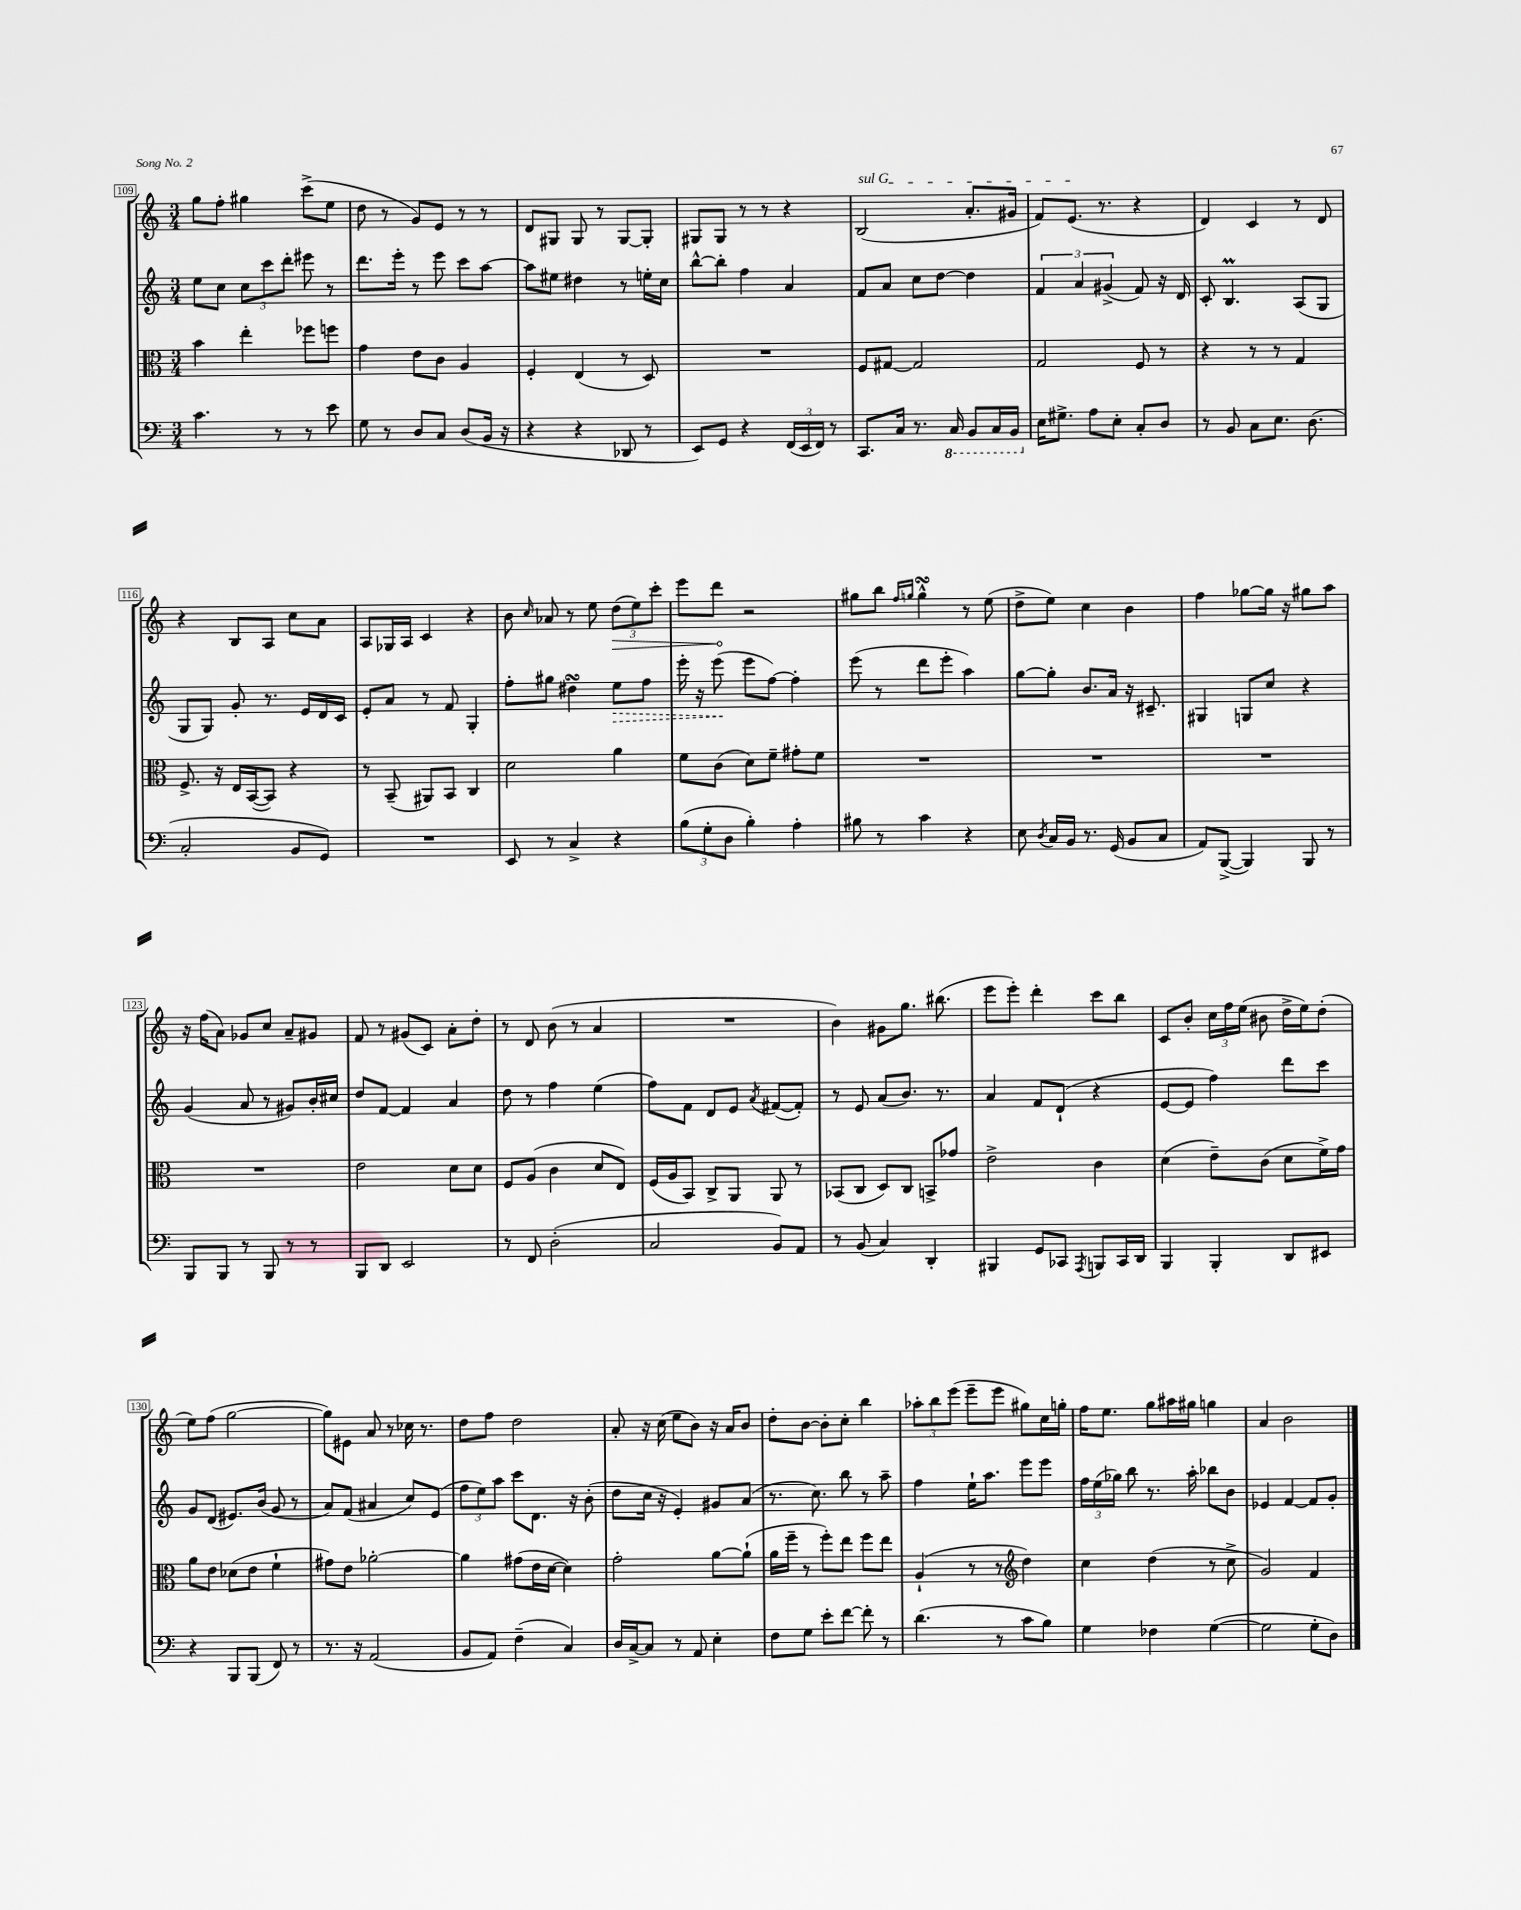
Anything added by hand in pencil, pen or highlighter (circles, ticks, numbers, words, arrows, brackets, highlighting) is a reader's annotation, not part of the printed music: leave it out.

**kern	**kern	**kern	**dynam	**kern	**dynam
*part4	*part3	*part2	*part2	*part1	*part1
*staff4	*staff3	*staff2	*staff2	*staff1	*staff1
*clefF4	*clefC3	*clefG2	*	*clefG2	*
*k[]	*k[]	*k[]	*	*k[]	*
*M3/4	*M3/4	*M3/4	*	*M3/4	*
=109	=109	=109	=109	=109	=109
4.c\	4b\	8ee\L	.	8gg\L	.
.	.	8cc\J	.	8ff'\J	.
.	4ee'\	12cc\L	.	4gg#X\	.
.	.	12ccc\	.	.	.
8r	.	.	.	.	.
.	.	12ddd'\J	.	.	.
8r	8ff-X\L	8eee#X\	.	(8ccc^\L	.
8e\	8ffn\J	8r	.	8ee\J	.
=110	=110	=110	=110	=110	=110
8G\	4g\	8.ddd\L	.	8dd\	.
8r	.	.	.	8r	.
.	.	16eee'\Jk	.	.	.
8D/L	8e\L	8r	.	8g/L)	.
8C/J	8c\J	8eee\	.	8e/J	.
(8D/L	4A/	8ccc\L	.	8r	.
16BB/Jk	.	[8aa\J	.	8r	.
16r	.	.	.	.	.
=111	=111	=111	=111	=111	=111
4r	4F'/	8aa\L]	.	8d/L	.
.	.	8ee#X\J	.	8G#X/J	.
4r	(4E/	4dd#X\	.	8G#/	.
.	.	.	.	8r	.
8DD-X/	8r	8r	.	[8G#/L	.
8r	8D/)	16een'\LL	.	8G#'/J]	.
.	.	16cc\JJ	.	.	.
=112	=112	=112	=112	=112	=112
8EE/L)	2.r	[8bb^^\L	.	8G#X/L	.
8GG/J	.	8bb'\J]	.	8G#/J	.
4r	.	4ff\	.	8r	.
.	.	.	.	8r	.
(24FF/LL	.	4a/	.	4r	.
24EE/	.	.	.	.	.
24FF/JJ)	.	.	.	.	.
8r	.	.	.	.	.
=113	=113	=113	=113	=113	=113
!	!	!	!	!LO:TX:a:i:t=sul G	!
8.CC/L	8F/L	8f/L	.	(2B/	.
.	[8G#X/J	8a/J	.	.	.
16C/Jk	.	.	.	.	.
8.r	2G#/]	8cc\L	.	.	.
.	.	[8dd\J	.	.	.
*8ba	*	*	*	*	*
16CC/	.	.	.	.	.
8BBB/L	.	4dd\]	.	8.a'/L	.
16CC/L	.	.	.	.	.
16BBB/JJ	.	.	.	16g#X/Jk	.
=114	=114	=114	=114	=114	=114
*X8ba	*	*	*	*	*
16E\KL	2G/	6f/	.	8f/L)	.
8.G#X^\J	.	.	.	.	.
.	.	.	.	(8.e/J	.
.	.	6a/	.	.	.
8A\L	.	.	.	.	.
.	.	.	.	8.r	.
.	.	(6g#X^/	.	.	.
8E'\J	.	.	.	.	.
8C'/L	8F/	8f/)	.	4r	.
8D/J	8r	16r	.	.	.
.	.	16d/	.	.	.
=115	=115	=115	=115	=115	=115
8r	4r	8c'/	.	4d/)	.
8BB/	.	4.Bm/	.	.	.
8C\L	8r	.	.	4c/	.
8.E\J	8r	.	.	.	.
.	4G/	(8A/L	.	8r	.
(8.D\	.	.	.	.	.
.	.	8G/J	.	8d/	.
!!LO:LB:g=z
=116	=116	=116	=116	=116	=116
2C'/	8.F^/	8G/L	.	4r	.
.	.	8G/J)	.	.	.
.	16r	.	.	.	.
.	16E/LL	8g'/	.	8B/L	.
.	([16BB/J	.	.	.	.
.	8BB/J])	8.r	.	8A/J	.
8BB/L	4r	.	.	8cc\L	.
.	.	16e/LL	.	.	.
8GG/J)	.	16d/	.	8a\J	.
.	.	16c/JJ	.	.	.
=117	=117	=117	=117	=117	=117
2.r	8r	8e'/L	.	8A/L	.
.	(8BB~/	8a/J	.	16G-X/L	.
.	.	.	.	16A/JJ	.
.	8AA#X/L)	8r	.	4c/	.
.	8BB/J	8f/	.	.	.
.	4C/	4G'/	.	4r	.
=118	=118	=118	=118	=118	=118
8EE/	2d\	8ff'\L	.	8b\	.
.	.	.	.	16qqcc/	.
8r	.	8gg#X\J	.	8a-X/	.
4C^/	.	4dd#XsSsS\	.	8r	.
.	.	.	.	8ee\	.
!	!	!	!LO:HP:b	!	!LO:HP:b
4r	4a\	8ee\L	>	(12dd\L	>
.	.	.	.	12ee\)	.
.	.	8ff\J	.	.	.
.	.	.	.	12ccc'\J	.
=119	=119	=119	=119	=119	=119
(12B\L	8f\L	16eee'\	.	8eee\L	.
.	.	16r	.	.	.
12G'\	.	.	.	.	.
.	(8c\J	(8eee\	.	8ddd\J	.
12D\J	.	.	.	.	.
4B'\)	8d\L)	8eee\L	]	2r	]
.	8f~\J	[8ff\J)	.	.	.
4A'\	8g#X'\L	4ff'\]	.	.	.
.	8f\J	.	.	.	.
=120	=120	=120	=120	=120	=120
8B#X\	2.r	(8eee\	.	8gg#X\L	.
8r	.	8r	.	8bb\J	.
.	.	.	.	16qqff/LL	.
.	.	.	.	16qqggn/JJ	.
4c\	.	8ddd\L	.	4ggsSSS^^\	.
.	.	8eee'\J	.	.	.
4r	.	4aa\)	.	8r	.
.	.	.	.	(8ee\	.
=121	=121	=121	=121	=121	=121
8E\	2.r	[8gg\L	.	8dd^\L	.
8qD/	.	.	.	.	.
16C/LL	.	8gg'\J]	.	8ee\J)	.
16BB/JJ	.	.	.	.	.
8.r	.	8.b/L	.	4cc\	.
(16GG/	.	16a/Jk	.	.	.
8BB/L	.	16r	.	4b\	.
.	.	8.c#X~/	.	.	.
8C/J	.	.	.	.	.
=122	=122	=122	=122	=122	=122
8AA/L)	2.r	4G#X/	.	4ff\	.
([8BBB^/J	.	.	.	.	.
4BBB/])	.	8Gn/L	.	[8gg-X\L	.
.	.	8cc/J	.	16gg-\Jk]	.
.	.	.	.	16r	.
8BBB/	.	4r	.	8gg#X\L	.
8r	.	.	.	8aa\J	.
!!LO:LB:g=z
=123	=123	=123	=123	=123	=123
8BBB/L	2.r	(4g/	.	16r	.
.	.	.	.	(16ff\KL	.
8BBB/J	.	.	.	8a\J)	.
8r	.	8a/	.	8g-X/L	.
8BBB/	.	8r	.	8cc/J	.
8r	.	8g#X/L)	.	8a~/L	.
8r	.	16b'/L	.	8g#X/J	.
.	.	16cc#X/JJ	.	.	.
=124	=124	=124	=124	=124	=124
8BBB/L	2e\	8dd/L	.	8f/	.
8DD/J	.	[8f/J	.	8r	.
2EE/	.	4f/]	.	(8g#X/L	.
.	.	.	.	8c/J)	.
.	8d\L	4a/	.	8a'\L	.
.	8d\J	.	.	8dd'\J	.
=125	=125	=125	=125	=125	=125
8r	8F/L	8dd\	.	8r	.
8FF/	(8A/J	8r	.	8d/	.
(2D'\	4c\	4ff\	.	(8b\	.
.	.	.	.	8r	.
.	8d/L	(4ee\	.	4a/	.
.	8E/J)	.	.	.	.
=126	=126	=126	=126	=126	=126
2C/	(16F/LL	8ff\L)	.	2.r	.
.	16A/J	.	.	.	.
.	8BB/J)	8f\J	.	.	.
.	8C^/L	8d/L	.	.	.
.	8AA/J	8e/J	.	.	.
.	.	8qa/	.	.	.
8BB/L)	8AA/	([8f#X/L	.	.	.
8AA/J	8r	8f#'/J])	.	.	.
=127	=127	=127	=127	=127	=127
8r	(8BB-X/L	8r	.	4b\)	.
(8BB/	8C/J	8e/	.	.	.
4C/)	8D/L)	(8a/L	.	8g#X\L	.
.	8C/J	8.b/J)	.	8.gg\J	.
4DD'/	8BBn^/L	.	.	.	.
.	.	8.r	.	(8.bb#X\	.
.	8g-X/J	.	.	.	.
=128	=128	=128	=128	=128	=128
4BBB#X/	2e^\	4a/	.	8eee\L	.
.	.	.	.	8eee'\J)	.
8GG/L	.	8f/L	.	4ddd'\	.
8CC-X/J	.	(8d`/J	.	.	.
8qAAA/	.	.	.	.	.
8BBBn/L	4c\	4r	.	8ccc\L	.
16CC-/L	.	.	.	8bb\J	.
16DD/JJ	.	.	.	.	.
=129	=129	=129	=129	=129	=129
4BBB/	(4d\	[8e/L	.	8c/L	.
.	.	8e/J]	.	8b'/J	.
4BBB'/	8e~\L)	4ff\)	.	24cc\LL	.
.	.	.	.	24ff\	.
.	.	.	.	(24ee\JJ	.
.	(8c\J	.	.	8b#X\	.
8DD/L	8d\L	8ddd\L	.	16dd^\LL	.
.	.	.	.	16ee\J)	.
8EE#X/J	16f^\L)	8ccc\J	.	(8dd'\J	.
.	16g\JJ	.	.	.	.
!!LO:LB:g=z
=130	=130	=130	=130	=130	=130
4r	8a\L	8g/L	.	8ee\L)	.
.	8e\J	(8d/J	.	(8ff\J	.
8BBB/L	(8d-X\L	8.e#X/L)	.	[2gg\	.
(8BBB/J	8e\J	.	.	.	.
.	.	(16b/Jk	.	.	.
8FF/)	4f`\	8g/	.	.	.
8r	.	8r	.	.	.
=131	=131	=131	=131	=131	=131
8.r	8g#X\L)	8a/L)	.	8gg\L])	.
.	8e\J	(8f/J	.	8e#X\J	.
16r	.	.	.	.	.
(2AA/	[2a-X'\	4a#X/	.	8a/	.
.	.	.	.	8r	.
.	.	8cc/L)	.	16cc-X\	.
.	.	.	.	8.r	.
.	.	(8e/J	.	.	.
=132	=132	=132	=132	=132	=132
8BB/L	4a-\]	12ff\L	.	8dd\L	.
.	.	12ee\)	.	.	.
8AA/J)	.	.	.	8ff\J	.
.	.	12aa\J	.	.	.
(4F~\	(8g#X\L	8ccc\L	.	2dd\	.
.	16e\L	8.d\J	.	.	.
.	[16d\JJ	.	.	.	.
4C/)	4d\])	.	.	.	.
.	.	16r	.	.	.
.	.	(8b'\	.	.	.
=133	=133	=133	=133	=133	=133
16D/LL	2g'\	8dd\L	.	8a'/	.
[16C^/J	.	.	.	.	.
8C/J]	.	16cc\Jk	.	16r	.
.	.	16r	.	(16cc\	.
8r	.	4e'/)	.	8ee\L	.
8AA/	.	.	.	8b\J)	.
4E'\	[8a\L	8g#X/L	.	16r	.
.	.	.	.	16a/KL	.
.	(8a`\J]	(8a/J	.	8b/J	.
=134	=134	=134	=134	=134	=134
8F\L	16a\LL	8.r	.	8dd'\L	.
.	16ff~\JJ	.	.	.	.
8G\J	8r	.	.	[8b\J	.
.	.	8.cc\)	.	.	.
8e'\L	8ff'\L)	.	.	8b'\L]	.
[8f\J	8ee\J	8bb\	.	8cc'\J	.
8f'\]	8ff\L	8r	.	4bb\	.
8r	8ee\J	8aa~\	.	.	.
=135	=135	=135	=135	=135	=135
(4.d\	(4A`/	4ff\	.	12aa-X'\L	.
.	.	.	.	12bb\	.
.	.	.	.	(12eee\J	.
.	8r	16ee`\KL	.	8eee~\L	.
.	.	8.aa\J	.	.	.
8r	8r	.	.	8eee\J	.
*	*clefG2	*	*	*	*
8c\L	4dd\)	8eee\L	.	8gg#X\L)	.
8B\J)	.	8eee\J	.	16cc\L	.
.	.	.	.	16ggn'\JJ	.
=136	=136	=136	=136	=136	=136
4G\	4cc\	24ff\LL	.	16ff\KL	.
.	.	(24ee\	.	.	.
.	.	.	.	8.ee\J	.
.	.	24gg-X\JJ)	.	.	.
.	.	8bb\	.	.	.
4F-X\	(4dd\	8.r	.	8gg\L	.
.	.	.	.	16aa#X\L	.
.	.	16aa'\	.	16gg#X\JJ	.
([4G\	8r	8bb-X\L	.	4ggn\	.
.	8cc^\	8b\J	.	.	.
=137	=137	=137	=137	=137	=137
2G\]	2g/)	4e-X/	.	4a/	.
.	.	[4f/	.	2b\	.
8G'\L	4f/	8f/L]	.	.	.
8D\J)	.	8g'/J	.	.	.
==	==	==	==	==	==
*-	*-	*-	*-	*-	*-
